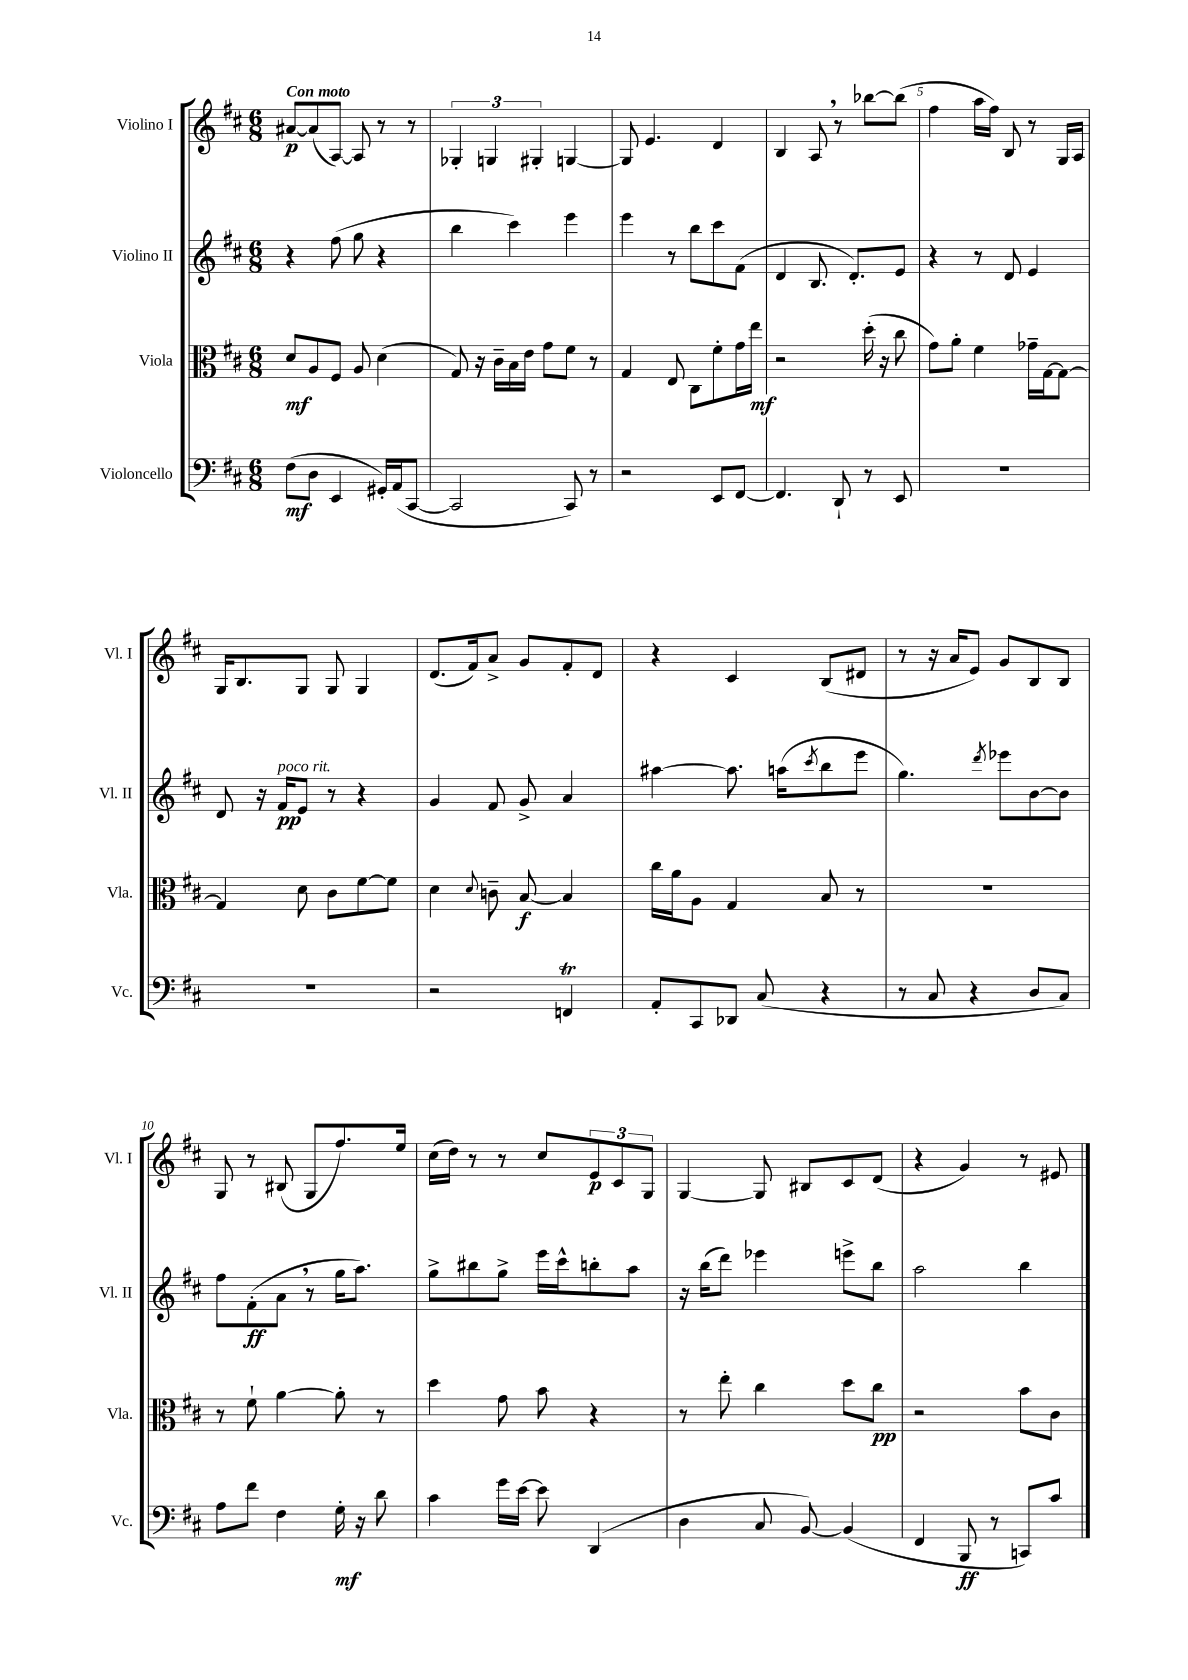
<<
\new StaffGroup <<
\new Staff = "s0" \with { instrumentName = "Violino I" shortInstrumentName = "Vl. I" } {
    \clef treble \key d \major \numericTimeSignature \time 6/8 \tempo "Con moto"
    ais'8~\p ais'8( a8~) a8 r8 r8 |
    \tuplet 3/2 { ges4-. g4 gis4-. } g4~ |
    g8 e'4. d'4 |
    b4 a8 \breathe r8 bes''8~ bes''8( |
    fis''4 a''16 fis''16) b8 r8 g16 a16 |
    g16 b8. g8 g8 g4 |
    d'8.( fis'16) a'8-> g'8 fis'8-. d'8 |
    r4 cis'4 b8( dis'8 |
    r8 r16 a'16 e'8) g'8 b8 b8 |
    g8 r8 bis8( g8 fis''8.) e''16 |
    cis''16( d''16) r8 r8 cis''8 \tuplet 3/2 { e'8\p cis'8 g8 } |
    g4~ g8 bis8 cis'8 d'8( |
    r4 g'4) r8 eis'8 \bar "|." |
}
\new Staff = "s1" \with { instrumentName = "Violino II" shortInstrumentName = "Vl. II" } {
    \clef treble \key d \major \numericTimeSignature \time 6/8
    r4 fis''8( g''8 r4 |
    b''4 cis'''4) e'''4 |
    e'''4 r8 b''8 cis'''8 fis'8( |
    d'4 b8. d'8.-.) e'8 |
    r4 r8 d'8 e'4 |
    d'8 r16 fis'16\pp^\markup { \italic "poco rit." } e'8 r8 r4 |
    g'4 fis'8 g'8-> a'4 |
    ais''4~ ais''8. a''16( \acciaccatura { cis'''8 } b''8 e'''8 |
    g''4.) \acciaccatura { d'''8 } ees'''8 b'8~ b'8 |
    fis''8 fis'8-.\ff( a'8 \breathe r8 g''16 a''8.) |
    g''8-> bis''8 g''8-> e'''16 cis'''16-^ b''8-. a''8 |
    r16 b''16( d'''8) ees'''4 e'''8-> b''8 |
    a''2 b''4 \bar "|." |
}
\new Staff = "s2" \with { instrumentName = "Viola" shortInstrumentName = "Vla." } {
    \clef alto \key d \major \numericTimeSignature \time 6/8
    d'8\mf a8 fis8 a8 d'4( |
    g8) r16 cis'16-- b16 e'16 g'8 fis'8 r8 |
    g4 e8 cis8 fis'8-. g'16 e''16\mf |
    r2 d''16-.( r16 cis''8 |
    g'8) a'8-. fis'4 ges'16-- g16~ g8~ |
    g4 d'8 cis'8 fis'8~ fis'8 |
    d'4 \appoggiatura { d'8 } c'8-- b8~\f b4 |
    cis''16 a'16 a8 g4 b8 r8 |
    R2. |
    r8 fis'8-! a'4~ a'8-. r8 |
    d''4 g'8 b'8 r4 |
    r8 e''8-. cis''4 d''8 cis''8\pp |
    r2 b'8 cis'8 \bar "|." |
}
\new Staff = "s3" \with { instrumentName = "Violoncello" shortInstrumentName = "Vc." } {
    \clef bass \key d \major \numericTimeSignature \time 6/8
    fis8\mf( d8 e,4 gis,16-.) a,16( cis,8~ |
    cis,2 cis,8) r8 |
    r2 e,8 fis,8~ |
    fis,4. d,8-! r8 e,8 |
    R2. |
    R2. |
    r2 f,4\trill |
    a,8-. cis,8 des,8 cis8( r4 |
    r8 cis8 r4 d8 cis8) |
    a8 fis'8 fis4 g16-.\mf r16 d'8 |
    cis'4 g'16 e'16~ e'8 d,4( |
    d4 cis8 b,8~) b,4( |
    fis,4 b,,8\ff r8 c,8) cis'8 \bar "|." |
}
>>
>>
\layout { \context { \Score \override BarNumber.break-visibility = ##(#f #t #t) barNumberVisibility = #(every-nth-bar-number-visible 5) } }
